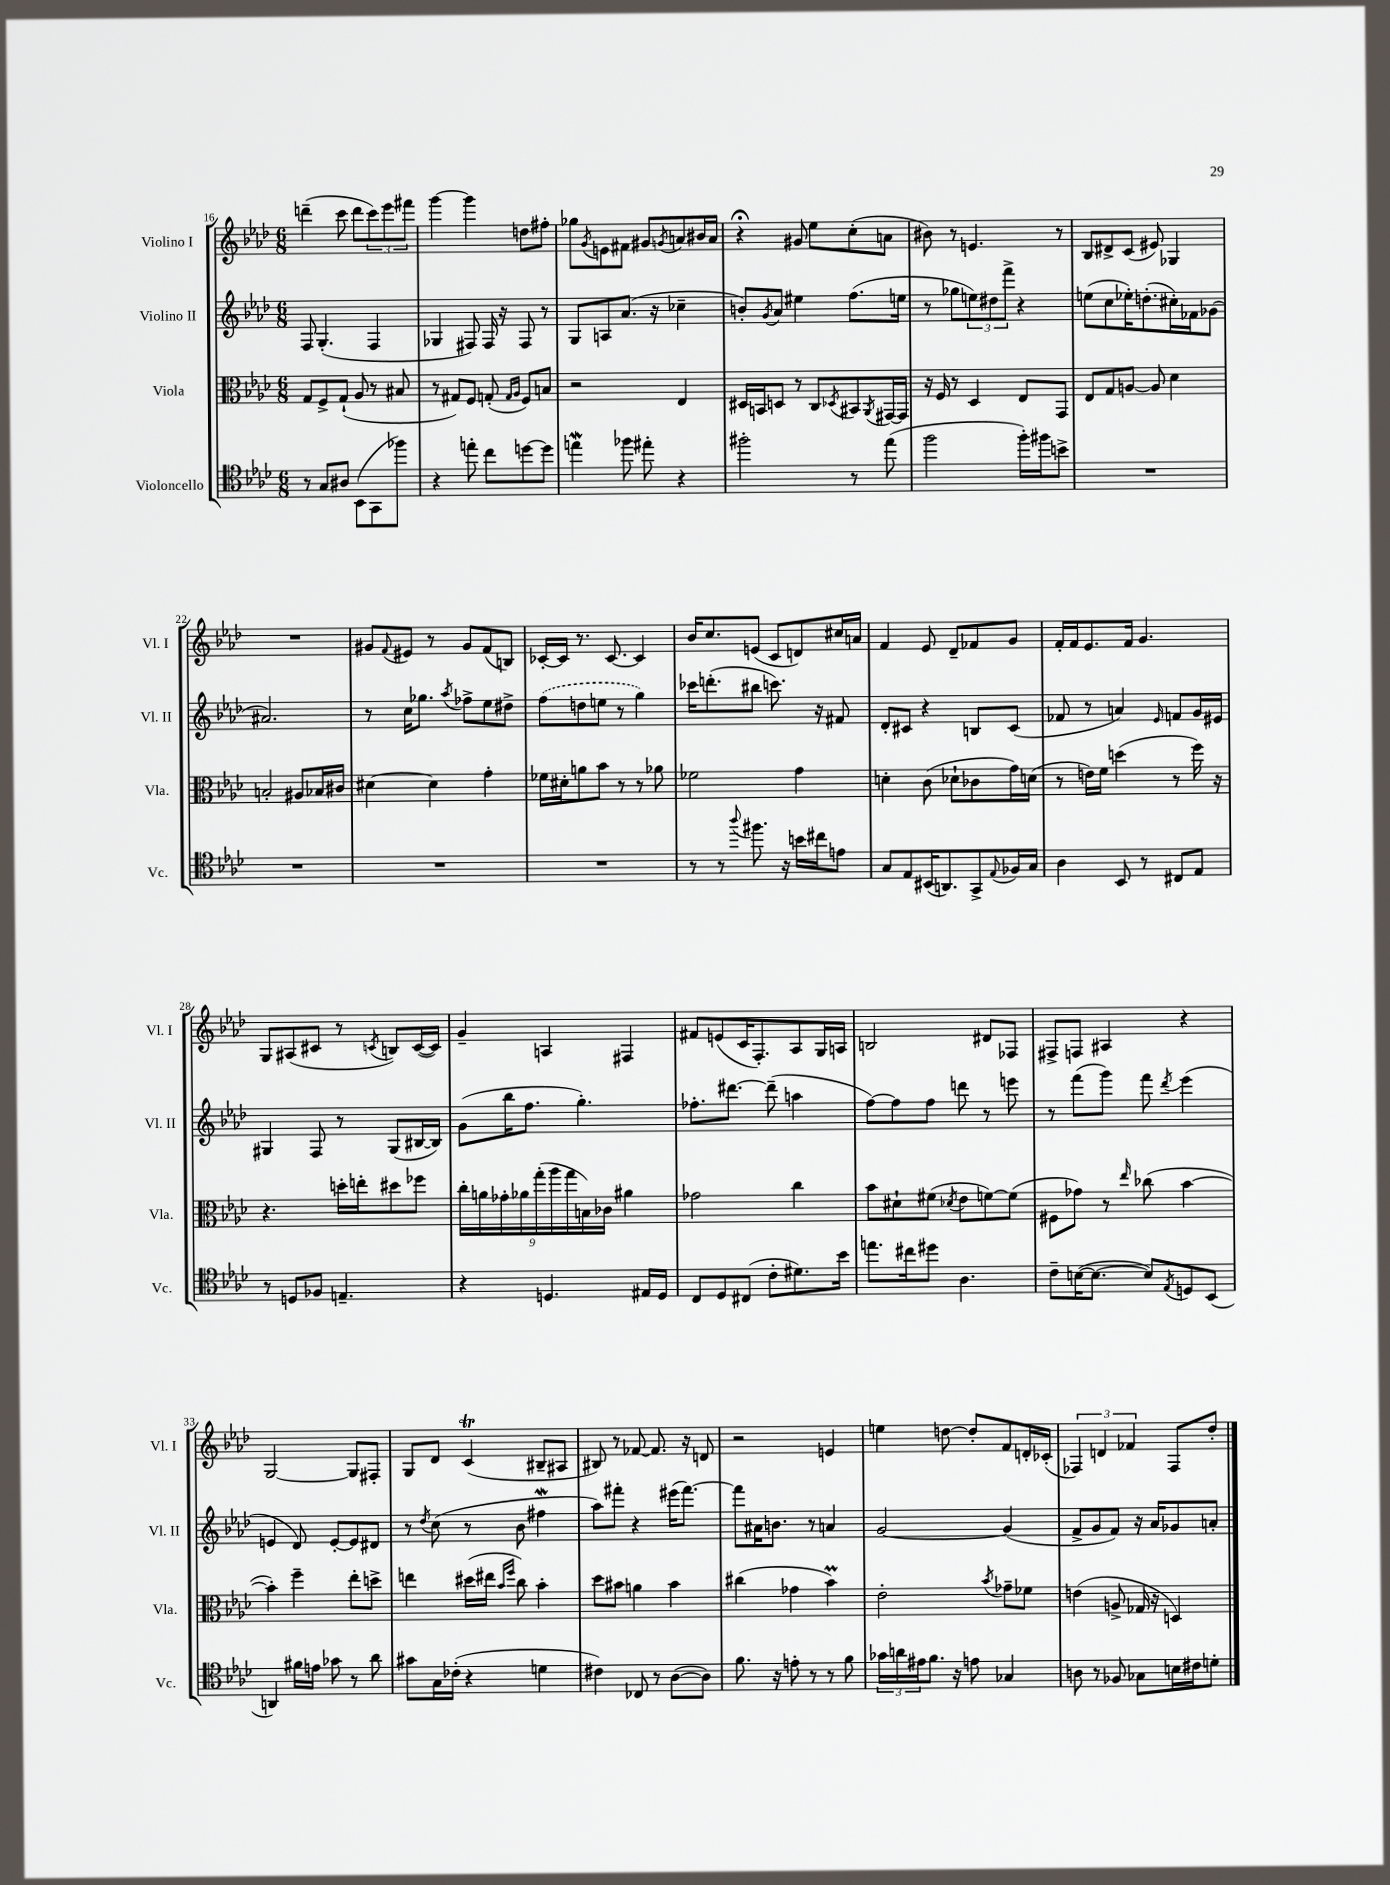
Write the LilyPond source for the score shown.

<<
\new StaffGroup <<
\new Staff = "s0" \with { instrumentName = "Violino I" shortInstrumentName = "Vl. I" } {
    \clef treble \key aes \major \numericTimeSignature \time 6/8
    d'''4--( c'''8 d'''8 \tuplet 3/2 { c'''8) ees'''8 fis'''8 } |
    g'''4~ g'''4 d''8 fis''8-. |
    ges''8 \acciaccatura { g'8 } e'8 fis'8 gis'8 \acciaccatura { g'8 } a'8 bis'16 a'16 |
    r4\fermata gis'8 ees''8 c''8-.( a'8 |
    bis'8) r8 e'4. r8 |
    bes8 dis'8-> c'8( eis'8) ges4 |
    R2. |
    gis'8 \appoggiatura { f'8 } eis'8 r8 gis'8 f'8( b8) |
    ces'16~-. ces'16 r8. ces'8.~ ces'4 |
    bes'16 c''8. e'8( c'8 d'8) cis''16 a'16 |
    f'4 ees'8 des'8-- fes'8 g'8 |
    f'16-. f'16 ees'8. f'16 g'4. |
    g8 ais8( cis'8 r8 \acciaccatura { c'8 } b8) c'16~( c'16) |
    g'4-- a4 fis4 |
    fis'8 e'8( c'16 f8.-.) aes8 g16 a16 |
    b2 dis'8 fes8 |
    fis8-> f8 ais4 r4 |
    g2~ g8 fis8-. |
    g8 des'8 c'4\trill( bis8-- ais8 |
    bis8) r8 fes'8~ fes'8. r16 d'8 |
    r2 e'4 |
    e''4 d''8~ d''8-. f'8 d'16-. ces'16-.( |
    \tuplet 3/2 { fes4) d'4 fes'4 } fes8 des''8-. \bar "|." |
}
\new Staff = "s1" \with { instrumentName = "Violino II" shortInstrumentName = "Vl. II" } {
    \clef treble \key aes \major \numericTimeSignature \time 6/8
    f8 g4.-.( f4 |
    ges4 fis8) fis16 r16 fis8 r8 |
    g8 a8 aes'8.( r16 ces''4-- |
    b'8-.) \acciaccatura { g'8 } aes'8 eis''4 f''8.( e''16 |
    r8 ges''8 \tuplet 3/2 { e''8) dis''8 f'''8-> } r4 |
    e''8( c''8 ees''16-.) d''8.-.( cis''16-.) fes'16 ges'8( |
    ais'2.) |
    r8 c''16 ges''8. \acciaccatura { aes''8 } fes''8-> ees''8 dis''8-> |
    \once \slurDashed f''8( d''8 e''8 r8 g''4) |
    ces'''16 d'''8.-.( bis''8 c'''8.) r16 fis'8 |
    des'8-. cis'8 r4 b8 cis'8( |
    fes'8 r8 a'4) \grace { ees'16 } f'8 g'16 eis'16 |
    gis4 f8 r8 gis8( bis16~ bis16) |
    g'8( bes''16 f''8. g''4.-.) |
    fes''8.-. dis'''8.~ dis'''8--( a''4 |
    f''8~) f''8 f''8 d'''8 r8 e'''8 |
    r8 f'''8( g'''8) f'''8 \acciaccatura { des'''8 } ees'''4( |
    e'4 des'8) e'8~-. e'8 dis'8 |
    r8 \acciaccatura { des''8 } c''8( r8 bes'8 fis''4\mordent |
    aes''8) fis'''8-. r4 eis'''16( fis'''8.~) |
    fis'''8 ais'16 b'8. r8 a'4 |
    g'2~ g'4( |
    f'8-> g'8 f'8) r16 aes'16 ges'8 a'8-. \bar "|." |
}
\new Staff = "s2" \with { instrumentName = "Viola" shortInstrumentName = "Vla." } {
    \clef alto \key aes \major \numericTimeSignature \time 6/8
    g8 f8-> g8-!( aes8 r8 bis8 |
    r8 gis8) f8 g8-.( \grace { g16 aes16 } f8) b8 |
    r2 ees4 |
    dis16 b,16 d8 r8 c8 \acciaccatura { des8 } bis,8 \acciaccatura { aes,8 } gis,16~ gis,16 |
    r16 f16 r8 des4 ees8 g,8 |
    ees8 g8 a8~ a8 des'4 |
    b2-. ais8 bes16 cis'16 |
    dis'4~ dis'4 g'4-. |
    fes'16 dis'16-. a'8 bes'8 r8 r8 aes'8 |
    fes'2 g'4 |
    d'4-. c'8( des'8-! ces'8 g'16) d'16( |
    r8 e'16) f'16 d''4( r8 f''16) r16 |
    r4. d''16-. e''16-. dis''8 fes''8 |
    \tuplet 9/8 { c''16-. a'16 ges'16-. aes'16 g''16-.( aes''16 g''16 b16) ces'16 } ais'4 |
    ges'2 c''4 |
    bes'8 dis'8-! fis'8( \acciaccatura { des'8 } ees'8 f'8~) f'8( |
    fis8 ges'8) r8 \grace { ees''16 } ces''8( bes'4~ |
    bes'4-.) f''4-- ees''8-. d''8-> |
    e''4 dis''16( eis''16 \grace { bes'16 f''16 } c''8) bes'4-. |
    des''8 bis'8 a'4 bis'4 |
    cis''4( ges'4 bes'4\prall) |
    ees'2-. \acciaccatura { bes'8 } ges'8-- fes'8 |
    e'4( a8-> ges16 r16 d4) \bar "|." |
}
\new Staff = "s3" \with { instrumentName = "Violoncello" shortInstrumentName = "Vc." } {
    \clef tenor \key aes \major \numericTimeSignature \time 6/8
    r8 g8 ais8 bes,8( g,8 fes''8) |
    r4 e''8-. c''8 d''8~ d''8 |
    e''4\mordent fes''8 eis''8-. r4 |
    fis''2-. r8 ees''8( |
    f''2 f''16-.) fis''16 b'8-> |
    R2. |
    R2. |
    R2. |
    R2. |
    r8 r8 \appoggiatura { aes''8 } fis''8. r16 b'16 cis''16 e'8 |
    g8 ees8 bis,16( a,8.) g,8-> \appoggiatura { ees8 } fes16 g16 |
    aes4 bes,8 r8 cis8 ees8 |
    r8 d8 fes8 e4.-- |
    r4 d4. eis16 d16 |
    c8 des8 cis8( c'8-. dis'8.) bes'16 |
    e''8. cis''16 dis''8 aes4. |
    c'8-- b16~( b8.~ b8) \acciaccatura { ees8 } d8 bes,8( |
    a,4) fis'16 e'16 ges'8 r8 aes'8 |
    gis'8 g16 ces'16-.( r4 d'4 |
    cis'4) ces8 r8 aes8~( aes8) |
    f'8. r16 e'8-. r8 r8 f'8 |
    \tuplet 3/2 { ges'16 a'16 eis'16 } f'8. r16 e'8 ges4 |
    a8 r8 fes8 ges8 b16 cis'16 d'8-. \bar "|." |
}
>>
>>
\layout { \context { \Score currentBarNumber = #16 } }
